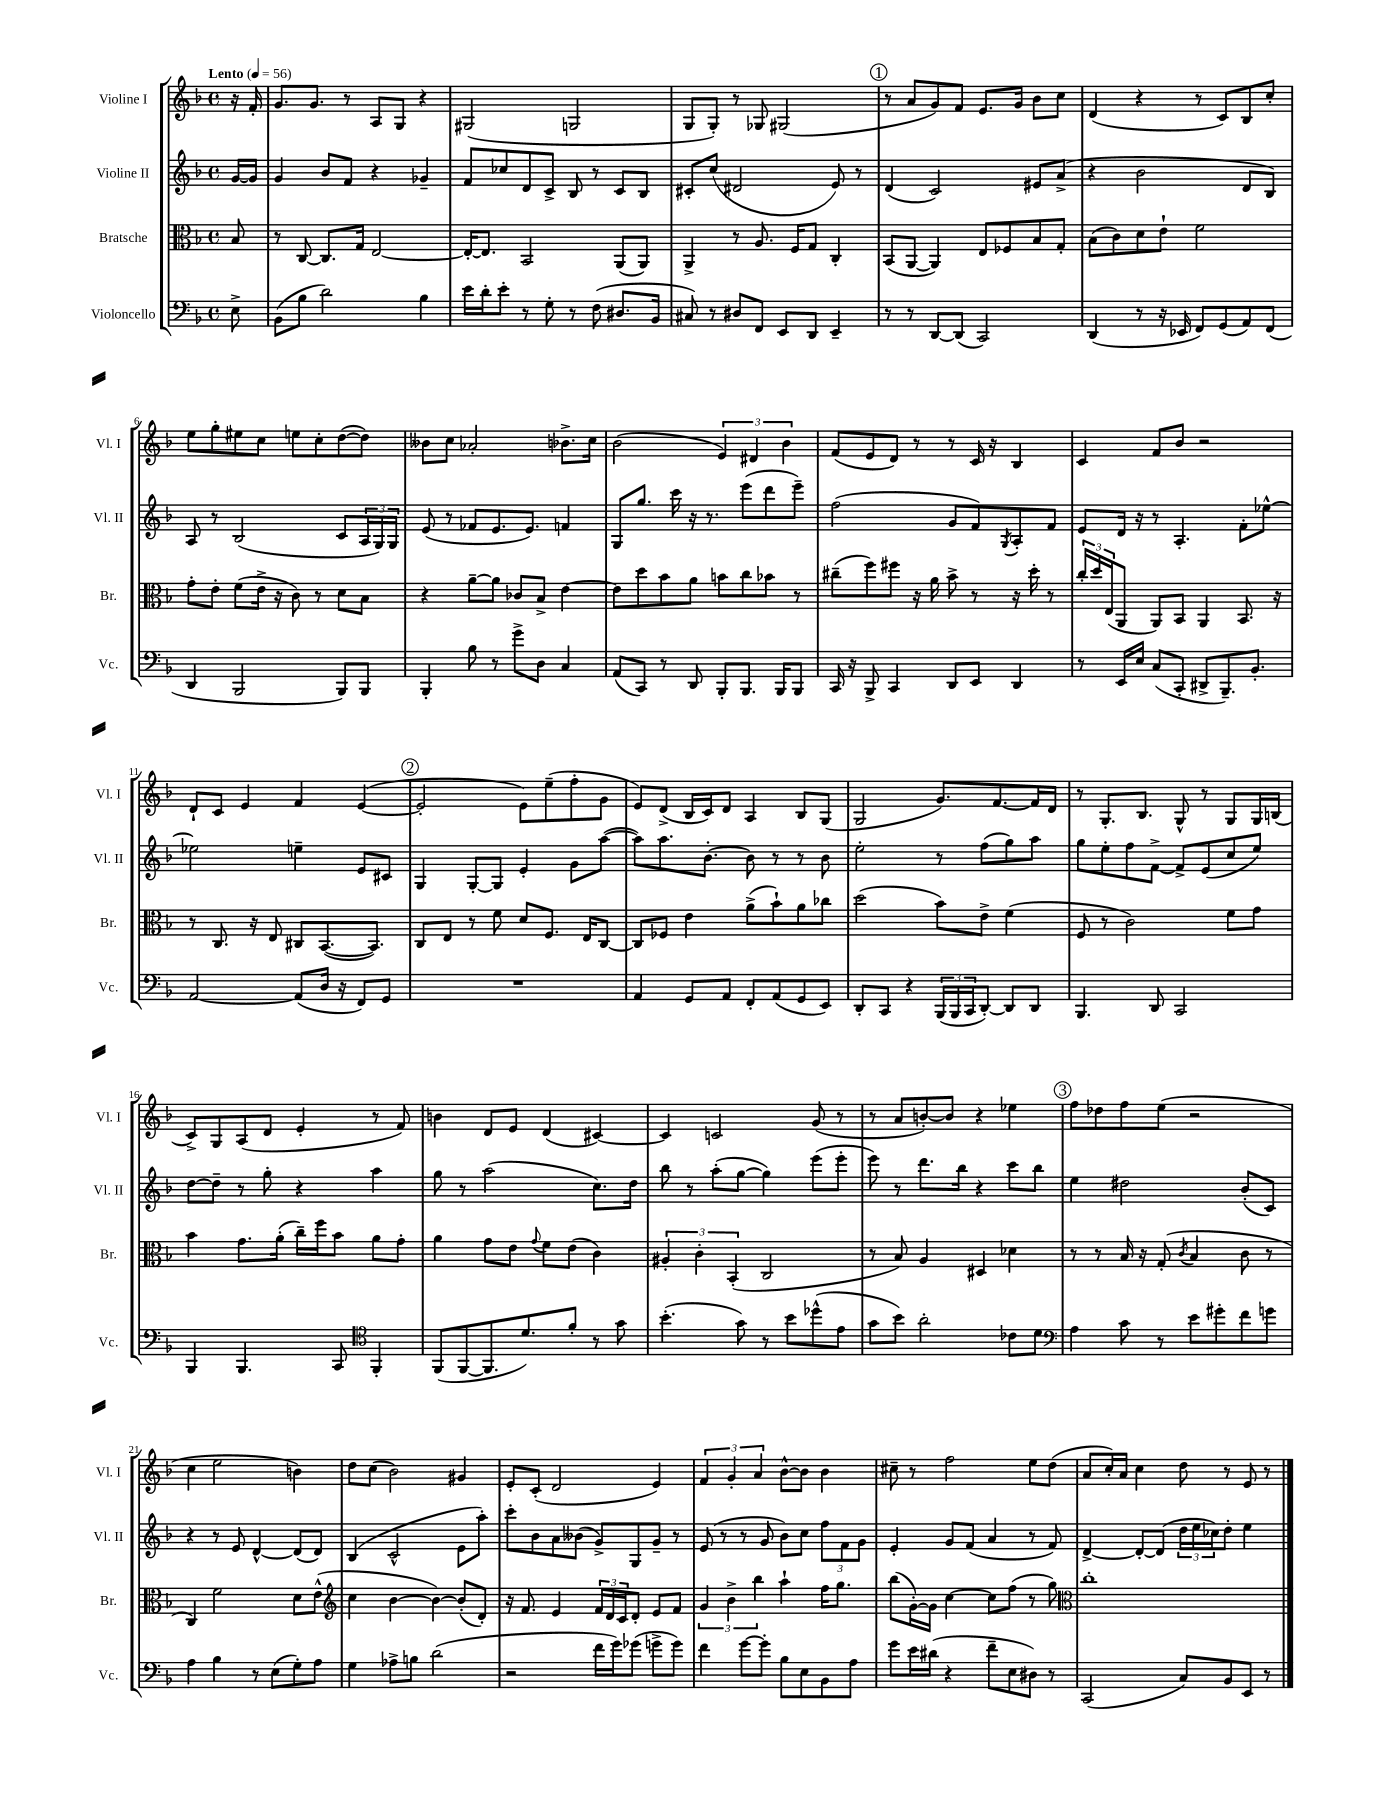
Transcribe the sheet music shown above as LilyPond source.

<<
\new StaffGroup <<
\new Staff = "s0" \with { instrumentName = "Violine I" shortInstrumentName = "Vl. I" } {
    \clef treble \key f \major \defaultTimeSignature \time 4/4 \partial 8 \tempo "Lento" 4 = 56
    r16 f'16-. |
    g'8. g'8. r8 a8 g8 r4 |
    gis2( g2 |
    g8 g8-.) r8 ges8 gis2( |
    \mark \markup { \circle "1" } r8 a'8 g'8) f'8 e'8. g'16 bes'8 c''8 |
    d'4( r4 r8 c'8) bes8 c''8-. |
    e''8 g''8-. eis''8 c''8 e''8 c''8-. d''8~( d''8) |
    beses'8 c''8 aes'2-. bes'8.-> c''16 |
    bes'2( \tuplet 3/2 { e'4) dis'4 bes'4 } |
    f'8( e'8 d'8) r8 r8 c'16 r16 bes4 |
    c'4 f'8 bes'8 r2 |
    d'8-! c'8 e'4 f'4 e'4~( |
    \mark \markup { \circle "2" } e'2-. e'8) e''8--( f''8-. g'8 |
    e'8) d'8->( bes16 c'16) d'8 a4 bes8 g8( |
    g2 g'8.) f'8.~ f'16 d'16 |
    r8 g8.-. bes8. g8-^ r8 g8 g16 b16( |
    c'8->) g8 a8( d'8 e'4-. r8 f'8) |
    b'4 d'8 e'8 d'4( cis'4~) |
    cis'4 c'2 g'8( r8 |
    r8 a'8 b'8~-.) b'8 r4 ees''4 |
    \mark \markup { \circle "3" } f''8 des''8 f''8 e''8( r2 |
    c''4 e''2 b'4) |
    d''8 c''8( bes'2) gis'4 |
    e'8-. c'8-.( d'2 e'4) |
    \tuplet 3/2 { f'4 g'4-. a'4 } bes'8~-^ bes'8 bes'4 |
    cis''8-- r8 f''2 e''8 d''8( |
    a'8 c''16-.) a'16 c''4 d''8 r8 e'8 r8 \bar "|." |
}
\new Staff = "s1" \with { instrumentName = "Violine II" shortInstrumentName = "Vl. II" } {
    \clef treble \key f \major \defaultTimeSignature \time 4/4 \partial 8
    g'16~ g'16 |
    g'4 bes'8 f'8 r4 ges'4-- |
    f'8 ces''8 d'8 c'8-> bes8 r8 c'8 bes8 |
    cis'8-. c''8( dis'2 e'8) r8 |
    \mark \markup { \circle "1" } d'4( c'2) eis'8 a'8->( |
    r4 bes'2 d'8 bes8) |
    a8 r8 bes2( c'8 \tuplet 3/2 { a16 g16) g16 } |
    e'8( r8 fes'8 e'8. e'8.) f'4 |
    g8 g''8. c'''16 r16 r8. e'''8( d'''8 e'''8--) |
    f''2( g'8 f'8) \acciaccatura { g8 } a8-. f'8 |
    e'8 d'16 r16 r8 a4.-. f'8-. ees''8~-^ |
    ees''2 e''4-- e'8 cis'8 |
    \mark \markup { \circle "2" } g4 g8~-. g8 e'4-. g'8 a''8~( |
    a''8) a''8. bes'8.~-. bes'8 r8 r8 bes'8 |
    e''2-. r8 f''8( g''8) a''8 |
    g''8 e''8-. f''8 f'8~-> f'8-> e'8( c''8 e''8) |
    d''8~ d''8-- r8 g''8-. r4 a''4 |
    g''8 r8 a''2( c''8.) d''16 |
    bes''8 r8 a''8-.( g''8~ g''4) e'''8( e'''8-. |
    e'''8) r8 d'''8. bes''16 r4 c'''8 bes''8 |
    \mark \markup { \circle "3" } e''4 dis''2 bes'8-.( c'8) |
    r4 r8 e'8 d'4~-^ d'8( d'8) |
    bes4( c'2-^ e'8 a''8-.) |
    c'''8-. bes'8 a'8 beses'8( g'8->) g8 g'8-- r8 |
    e'8( r8 r8 g'8 bes'8) c''8 \tuplet 3/2 { f''8 f'8 g'8 } |
    e'4-. g'8 f'8( a'4 r8 f'8) |
    d'4~-> d'8~-. d'8( \tuplet 3/2 { d''16 e''16 ces''16) } d''8-. e''4 \bar "|." |
}
\new Staff = "s2" \with { instrumentName = "Bratsche" shortInstrumentName = "Br." } {
    \clef alto \key f \major \defaultTimeSignature \time 4/4 \partial 8
    bes8 |
    r8 c8~ c8. g16 e2~ |
    e16~-. e8. bes,2 a,8( a,8) |
    a,4-> r8 a8. f16 g8 c4-. |
    \mark \markup { \circle "1" } bes,8( a,8~ a,4) e8 fes8 bes8 g8-. |
    bes8( c'8) d'8 e'8-! f'2 |
    g'8-. e'8-. f'8( e'16-> r16 c'8) r8 d'8 bes8 |
    r4 a'8~-- a'8 ces'8 bes8-> e'4~ |
    e'8 d''8 bes'8 a'8 b'8 c''8 bes'8 r8 |
    cis''8--( f''8) fis''8 r16 a'16 bes'8-> r8 r16 d''16-. r8 |
    \tuplet 3/2 { c''16-. d''16 e16( } a,8 a,8) bes,8 a,4 bes,8. r16 |
    r8 c8. r16 e8 cis8 bes,8.~( bes,8.) |
    \mark \markup { \circle "2" } c8 e8 r8 f'8 d'8 f8. e16 c8~ |
    c8 fes8 e'4 a'8->( bes'8-!) a'8 ces''8 |
    d''2( bes'8) e'8-> f'4( |
    f8 r8 c'2) f'8 g'8 |
    bes'4 g'8. a'16-.( c''16--) f''16 bes'8 a'8 g'8-. |
    a'4 g'8 e'8 \appoggiatura { g'8 } f'8 e'8( c'4) |
    \tuplet 3/2 { ais4-. c'4-. bes,4-.( } c2 |
    r8 bes8) a4 dis4 des'4 |
    \mark \markup { \circle "3" } r8 r8 bes16 r16 g8-.( \acciaccatura { c'8 } bes4 c'8 r8 |
    c4) f'2 d'8 e'8-^( |
    \clef treble c''4 bes'4~ bes'4~) bes'8-.( d'8-.) |
    r16 f'8. e'4 \tuplet 3/2 { f'16 d'16 c'16 } d'8-. e'8 f'8 |
    \tuplet 3/2 { g'4 bes'4-> bes''4 } a''4-! f''16 g''8. |
    bes''8( g'16~-.) g'16 c''4~ c''8 f''8( r8 g''8) |
    \clef alto c''1-. \bar "|." |
}
\new Staff = "s3" \with { instrumentName = "Violoncello" shortInstrumentName = "Vc." } {
    \clef bass \key f \major \defaultTimeSignature \time 4/4 \partial 8
    e8-> |
    bes,8( bes8 d'2) bes4 |
    e'16 d'16-. e'8-. r8 g8-. r8 f8( dis8. bes,16 |
    cis8) r8 dis8 f,8 e,8 d,8 e,4-- |
    \mark \markup { \circle "1" } r8 r8 d,8~ d,8( c,2) |
    d,4( r8 r16 ees,16 f,8) g,8( a,8) f,8( |
    d,4 bes,,2 bes,,8) bes,,8 |
    bes,,4-. bes8 r8 g'8-> d8 c4 |
    a,8( c,8) r8 d,8 bes,,8-. bes,,8. bes,,16 bes,,8 |
    c,16 r16 bes,,8-> c,4 d,8 e,8 d,4 |
    r8 e,16 e16 c8( c,8-. dis,8-> bes,,8.--) bes,8.-. |
    a,2~ a,8( d16 r16 f,8) g,8 |
    \mark \markup { \circle "2" } R1 |
    a,4 g,8 a,8 f,8-. a,8( g,8 e,8) |
    d,8-. c,8 r4 \tuplet 3/2 { bes,,16( bes,,16 c,16 } d,8~-.) d,8 d,8 |
    bes,,4. d,8 c,2 |
    bes,,4 bes,,4. c,8 \clef tenor f,4-. |
    f,8( f,8~ f,8. d'8.) f'8-. r8 g'8 |
    bes'4.-.( g'8) r8 bes'8 des''8-^( e'8 |
    g'8 bes'8) a'2-. ces'8 d'8 |
    \mark \markup { \circle "3" } \clef bass a4 c'8 r8 e'8 gis'8-. f'8 g'8 |
    a4 bes4 r8 e8( g8-.) a8 |
    g4 aes8-> b8 d'2( |
    r2 f'16 g'16) ges'8( g'8-> g'8) |
    f'4 g'8~ g'8-. bes8 e8 bes,8 a8 |
    g'8 e'16 dis'16( r4 f'8-- e8 dis8) r8 |
    c,2( c8) bes,8 e,8 r8 \bar "|." |
}
>>
>>
